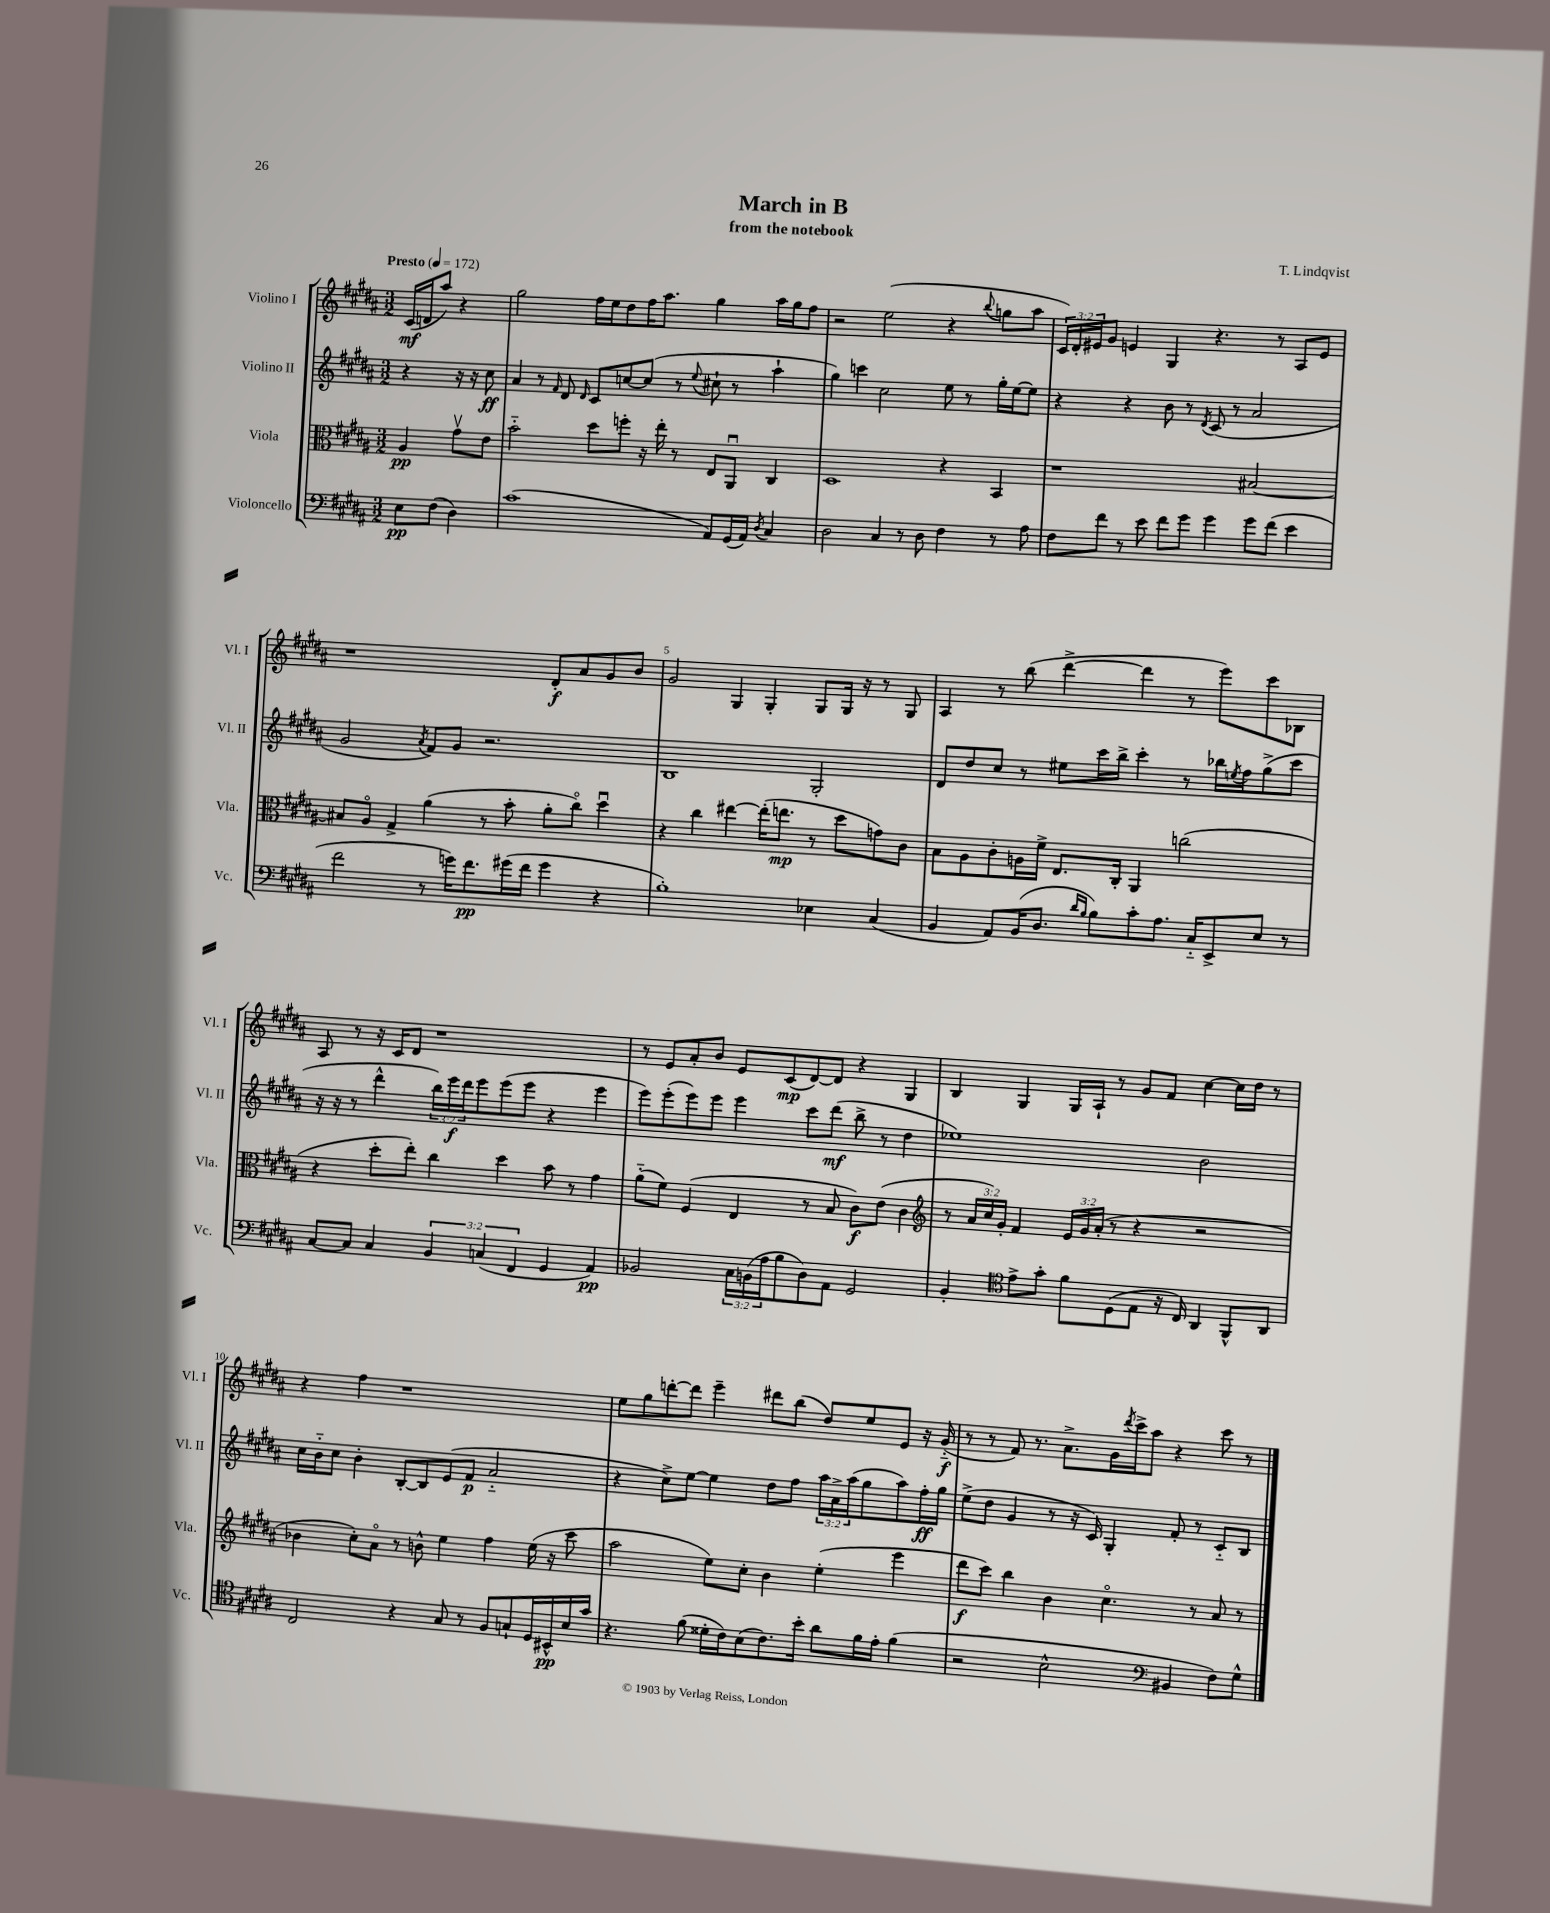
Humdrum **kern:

**kern	**dynam	**kern	**dynam	**kern	**dynam	**kern	**dynam
*part4	*part4	*part3	*part3	*part2	*part2	*part1	*part1
*staff4	*staff4	*staff3	*staff3	*staff2	*staff2	*staff1	*staff1
*I"Violoncello	*	*I"Viola	*	*I"Violino II	*	*I"Violino I	*
*I'Vc.	*	*I'Vla.	*	*I'Vl. II	*	*I'Vl. I	*
*clefF4	*	*clefC3	*	*clefG2	*	*clefG2	*
*k[f#c#g#d#a#]	*	*k[f#c#g#d#a#]	*	*k[f#c#g#d#a#]	*	*k[f#c#g#d#a#]	*
*M3/2	*	*M3/2	*	*M3/2	*	*M3/2	*
*MM172	*	*MM172	*	*MM172	*	*MM172	*
=	=	=	=	=	=	=	=
!	!	!	!	!	!	!LO:TX:a:B:t=Presto	!
8E\L	pp	4A#/	pp	4r	.	(16c#/LL	mf
.	.	.	.	.	.	16dn/J	.
(8F#\J	.	.	.	.	.	8aa#/J)	.
4D#\)	.	8g#v\L	.	16r	.	4r	.
.	.	.	.	16r	.	.	.
.	.	8e\J	.	8cc#\	ff	.	.
=1	=1	=1	=1	=1	=1	=1	=1
(1c#	.	2b\	.	4a#/	.	2gg#\	.
.	.	.	.	8r	.	.	.
.	.	.	.	16qqf#/	.	.	.
.	.	.	.	8d#/	.	.	.
.	.	.	.	16qqd#/	.	.	.
.	.	8dd#\L	.	8c#/L	.	16ff#\LL	.
.	.	.	.	.	.	16ee\J	.
.	.	8ffn'\J	.	[8ccn/	.	8dd#\	.
.	.	16r	.	(8cc/J]	.	16ff#\K	.
.	.	16ee'\	.	.	.	8.aa#\J	.
.	.	8r	.	8r	.	.	.
.	.	.	.	8qqee/	.	.	.
8AA#/L)	.	8E/L	.	8cc#X`\	.	4gg#\	.
(16GG#/L	.	8AA#u/J	.	8r	.	.	.
16AA#/JJ)	.	.	.	.	.	.	.
8qD#/	.	.	.	.	.	.	.
4C#/	.	4C#/	.	4aa#`\	.	16aa#\LL	.
.	.	.	.	.	.	16gg#\J	.
.	.	.	.	.	.	8ff#\J	.
=2	=2	=2	=2	=2	=2	=2	=2
2D#\	.	1D#	.	4gg#\)	.	2r	.
.	.	.	.	4cccn\	.	.	.
4C#/	.	.	.	2cc#\	.	(2ee\	.
8r	.	.	.	.	.	.	.
8D#\	.	.	.	.	.	.	.
4F#\	.	4r	.	8ee\	.	4r	.
.	.	.	.	8r	.	.	.
.	.	.	.	.	.	8qqbb/	.
8r	.	4BB/	.	16gg#'\LL	.	8ggn\L	.
.	.	.	.	[16ee\J	.	.	.
8A#\	.	.	.	8ee\J]	.	8aa#\J	.
=3	=3	=3	=3	=3	=3	=3	=3
8F#\L	.	1r	.	4r	.	24c#/LL)	.
.	.	.	.	.	.	24d#'/	.
.	.	.	.	.	.	24e#X/J	.
8f#\J	.	.	.	.	.	8g#/J	.
8r	.	.	.	4r	.	4en/	.
8e\	.	.	.	.	.	.	.
8f#\L	.	.	.	8b\	.	4G#/	.
8g#\J	.	.	.	8r	.	.	.
.	.	.	.	8qd#/	.	.	.
4g#\	.	.	.	(8c#/	.	4.r	.
.	.	.	.	8r	.	.	.
8g#\L	.	[2B#X/	.	2a#/	.	.	.
(8f#\J	.	.	.	.	.	8r	.
4e\	.	.	.	.	.	8A#/L	.
.	.	.	.	.	.	8e/J	.
!!LO:LB:g=z
=4	=4	=4	=4	=4	=4	=4	=4
2f#\	.	8B#X/L]	.	2g#/	.	1r	.
.	.	8A#/J	.	.	.	.	.
.	.	4G#^/	.	.	.	.	.
.	.	.	.	8qa#/	.	.	.
8r	.	(4a#\	.	8f#/L)	.	.	.
16gn\KL)	.	.	.	8g#/J	.	.	.
8.f#\	pp	.	.	.	.	.	.
.	.	8r	.	2.r	.	.	.
(16g#X\L	.	8b'\	.	.	.	.	.
16f#\JJ	.	.	.	.	.	.	.
4g#\	.	8a#'\L	.	.	.	8d#'/L	f
.	.	8cc#\J)	.	.	.	8a#/	.
4r	.	4dd#u\	.	.	.	8g#/	.
.	.	.	.	.	.	8b/J	.
=5	=5	=5	=5	=5	=5	=5	=5
1B')	.	4r	.	1B	.	2g#/	.
.	.	4cc#\	.	.	.	.	.
.	.	[4ee#X\	.	.	.	4G#/	.
.	.	(16ee#'\KL]	.	.	.	4G#'/	.
.	.	8.een\J	mp	.	.	.	.
4E-X\	.	8r	.	2G#'/	.	8G#/L	.
.	.	8dd#\L	.	.	.	16G#/Jk	.
.	.	.	.	.	.	16r	.
(4C#/	.	8gn\)	.	.	.	8r	.
.	.	8c#\J	.	.	.	8G#/	.
=6	=6	=6	=6	=6	=6	=6	=6
4BB/	.	8B\L	.	8d#/L	.	4A#/	.
.	.	8A#\	.	8dd#/	.	.	.
8AA#/L)	.	8c#'\	.	8cc#/J	.	8r	.
(16BB/K	.	16An\L	.	8r	.	(8bb\	.
8.D#/J	.	16f#^\JJ	.	.	.	.	.
.	.	8.E/L	.	8ee#X\L	.	[4ddd#^\	.
16qqd#/LL	.	.	.	.	.	.	.
16qqB/JJ	.	.	.	.	.	.	.
8B\L)	.	.	.	16ccc#\L	.	.	.
.	.	16C#'/Jk	.	16bb^\JJ	.	.	.
8c#'\	.	4AA#/	.	4ccc#'\	.	4ddd#\]	.
8.A#\J	.	.	.	.	.	.	.
.	.	(2ccn\	.	8r	.	8r	.
16C#/KL	.	.	.	.	.	.	.
8EE^/	.	.	.	16bb-X\LL	.	8eee\L)	.
.	.	.	.	8qeen/	.	.	.
.	.	.	.	16ff#\J	.	.	.
8E/J	.	.	.	(8gg#^\	.	8ccc#\	.
8r	.	.	.	8ccc#\J	.	8B-X\J	.
!!LO:LB:g=z
=7	=7	=7	=7	=7	=7	=7	=7
[8C#/L	.	4r	.	16r	.	8A#/	.
.	.	.	.	16r	.	.	.
8C#/J]	.	.	.	8r	.	8r	.
4C#/	.	8dd#'\L	.	4ddd#^^\	.	16r	.
.	.	.	.	.	.	16c#/KL	.
.	.	8ee'\J)	.	.	.	8d#/J	.
6BB/	.	4cc#\	.	24bb\LL)	.	1r	.
.	.	.	.	24eee\	f	.	.
.	.	.	.	24ddd#\J	.	.	.
.	.	.	.	8eee\	.	.	.
(6Cn/	.	.	.	.	.	.	.
.	.	4dd#\	.	(8eee\	.	.	.
6FF#/	.	.	.	.	.	.	.
.	.	.	.	8eee\J	.	.	.
4GG#/	.	8b\	.	4r	.	.	.
.	.	8r	.	.	.	.	.
4AA#/)	pp	4g#\	.	4eee\	.	.	.
=8	=8	=8	=8	=8	=8	=8	=8
2BB-X/	.	(8a#\L	.	8eee\L)	.	8r	.
.	.	8f#\J)	.	(8eee'\	.	8e/L	.
.	.	(4F#/	.	8eee\)	.	8a#'/	.
.	.	.	.	8eee\J	.	8b/J	.
24C#\LL	.	4E/	.	4eee\	.	8e/L	.
(24BBn\	.	.	.	.	.	.	.
24A#\J	.	.	.	.	.	.	.
8B\	.	.	.	.	.	(8c#/	mp
8D#\)	.	8r	.	8ccc#\L	.	[8d#/)	.
8AA#\J	.	8B/	.	(8ddd#\J	mf	8d#/J]	.
2GG#/	.	8c#\L)	f	8bb^\	.	4r	.
.	.	(8e\J	.	8r	.	.	.
.	.	4c#\	.	4dd#\	.	4G#/	.
=9	=9	=9	=9	=9	=9	=9	=9
*	*	*clefG2	*	*	*	*	*
4BB'/	.	8r	.	1ee-X)	.	4B/	.
.	.	24a#/LL	.	.	.	.	.
.	.	24cc#/)	.	.	.	.	.
.	.	24g#'/JJ	.	.	.	.	.
*clefC4	*	*	*	*	*	*	*
8e^\L	.	4f#/	.	.	.	4G#/	.
8g#'\J	.	.	.	.	.	.	.
8f#\L	.	24e/LL	.	.	.	16G#/LL	.
.	.	24g#/	.	.	.	.	.
.	.	.	.	.	.	16A#`/JJ	.
.	.	(24a#'/JJ	.	.	.	.	.
(8D#\	.	8r	.	.	.	8r	.
8E\J	.	4r	.	.	.	8g#/L	.
16r	.	.	.	.	.	8f#/J	.
16C#/)	.	.	.	.	.	.	.
4AA#/	.	2r	.	2b\	.	[4cc#\	.
8FF#^^/L	.	.	.	.	.	16cc#\LL]	.
.	.	.	.	.	.	16dd#\JJ	.
8AA#/J	.	.	.	.	.	8r	.
!!LO:LB:g=z
=10	=10	=10	=10	=10	=10	=10	=10
2C#/	.	4b-X\	.	16cc#\LL	.	4r	.
.	.	.	.	16b\J	.	.	.
.	.	.	.	8cc#\J	.	.	.
.	.	8cc#'\L)	.	4b'\	.	4ff#\	.
.	.	8a#\J	.	.	.	.	.
4r	.	8r	.	[8B'/L	.	1r	.
.	.	8bn^^\	.	8B/]	.	.	.
8G#/	.	4ee\	.	(8e/	.	.	.
8r	.	.	.	8f#/J	p	.	.
8F#/L	.	4ff#\	.	2a#/	.	.	.
8Gn`/	.	.	.	.	.	.	.
16D#/L	.	(16ee\	.	.	.	.	.
16BB#X^^/	pp	16r	.	.	.	.	.
16B/	.	8ccc#\	.	.	.	.	.
16g#/JJ	.	.	.	.	.	.	.
=11	=11	=11	=11	=11	=11	=11	=11
4.r	.	2aa#\	.	4r	.	8ee\L	.
.	.	.	.	.	.	8gg#\	.
.	.	.	.	8cc#^\L)	.	[8dddn'\	.
(8f#\	.	.	.	[8ee\J	.	8ddd\J]	.
16d##X'\LL	.	8ee\L)	.	4ee\]	.	4eee~\	.
16c#\J)	.	.	.	.	.	.	.
(8B\	.	8cc#'\J	.	.	.	.	.
8.c#\)	.	4b\	.	8dd#\L	.	8ddd#X\L	.
.	.	.	.	8ff#\J	.	(8bb\J	.
16b'\Jk	.	.	.	.	.	.	.
8a#\L	.	(4ee'\	.	24aa#\LL	.	8dd#/L)	.
.	.	.	.	24a#^\	.	.	.
.	.	.	.	(24aa#\J	.	.	.
16f#\L	.	.	.	8gg#\	.	8ee/	.
16e'\JJ	.	.	.	.	.	.	.
(4f#\	.	4eee\	.	8aa#\)	.	8e/J	.
.	.	.	.	16ff#'\L	ff	16r	.
.	.	.	.	16gg#\JJ	.	(16g#/	f
=12	=12	=12	=12	=12	=12	=12	=12
2r	.	8ddd#\L	f	(8ee^\L	.	8r	.
.	.	8ccc#\J)	.	8dd#\J	.	8r	.
.	.	4bb\	.	4g#/	.	8f#/)	.
.	.	.	.	.	.	8.r	.
2B^^\	.	4b\	.	8r	.	.	.
.	.	.	.	.	.	8.a#^\L	.
.	.	.	.	16r	.	.	.
.	.	.	.	16c#/)	.	.	.
.	.	4.cc#\	.	4G#'/	.	16g#\L	.
.	.	.	.	.	.	8qddd#/	.
.	.	.	.	.	.	16ccc#^\J	.
.	.	.	.	.	.	8aa#\J	.
*clefF4	*	*	*	*	*	*	*
4BB#X/	.	.	.	8f#'/	.	4r	.
.	.	8r	.	8r	.	.	.
8F#\L)	.	8a#/	.	8c#/L	.	8ccc#\	.
8G#^^\J	.	8r	.	8B/J	.	8r	.
==	==	==	==	==	==	==	==
*-	*-	*-	*-	*-	*-	*-	*-
